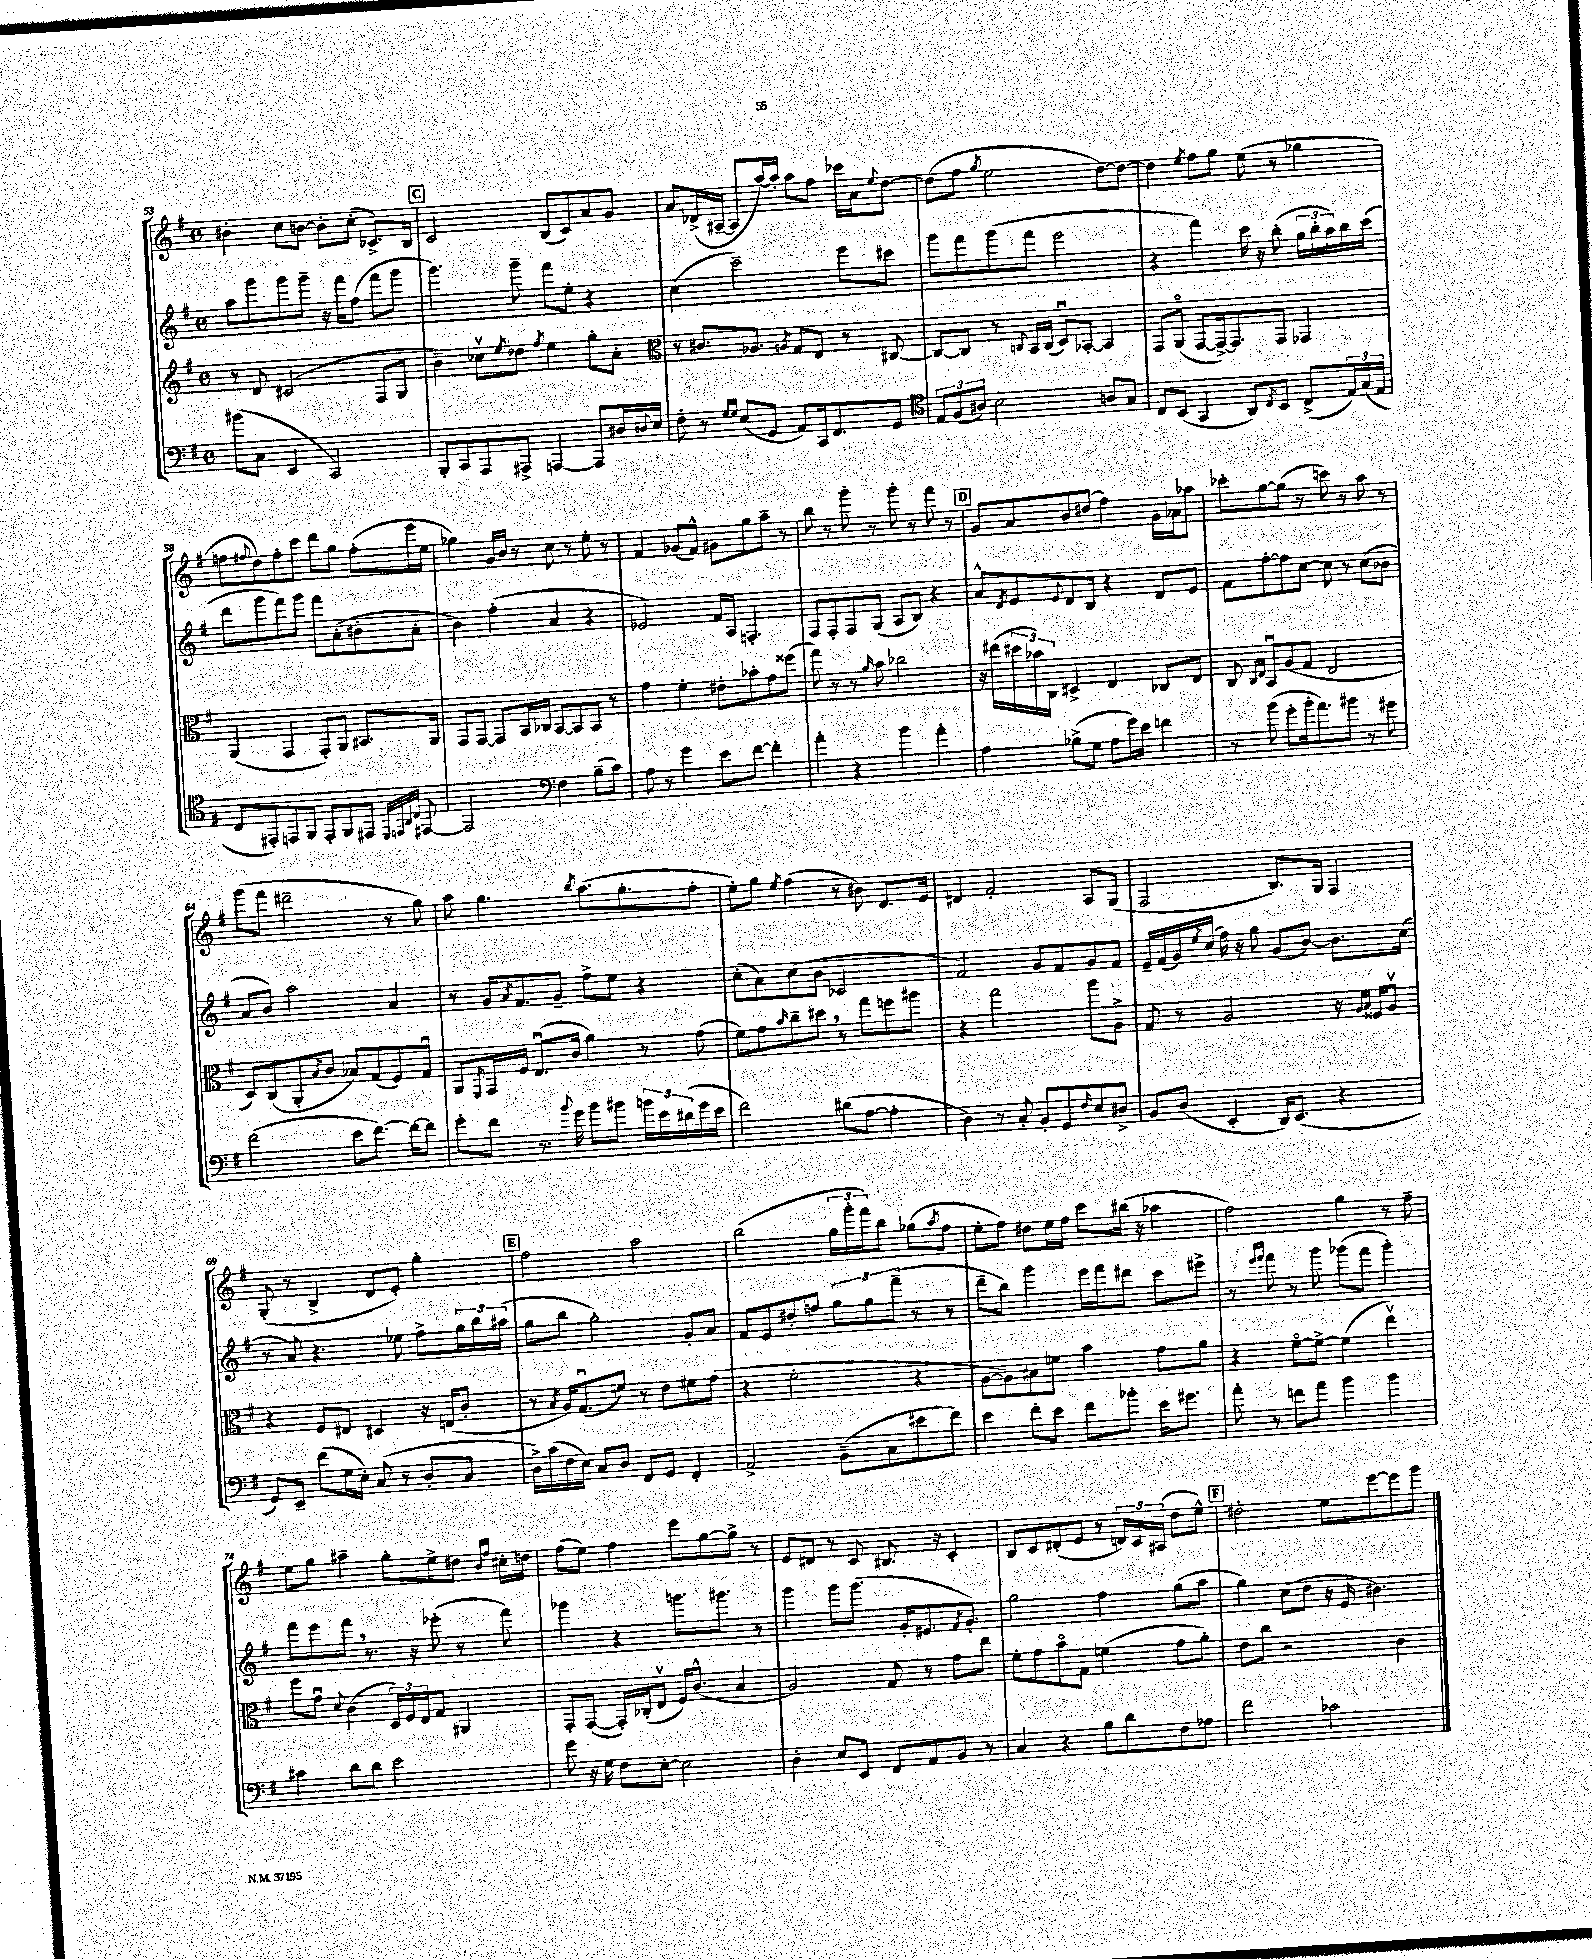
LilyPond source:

<<
\new StaffGroup <<
\new Staff = "s0" {
    \clef treble \key g \major \defaultTimeSignature \time 4/4
    bis'4-. c''8 b'8~ b'8-. c''8-.( ces'8.->) b16 |
    \mark \markup { \box "C" } c'2 b8( c'8) a'8 g'8 |
    a'8 des'16->( ais16~-- ais8 a''16~) a''16-. a''8 fis''8 ces'''16 a'16 \appoggiatura { e''8 } d''8~ |
    d''8( fis''8 \acciaccatura { g''8 } e''2 d''8~) d''8~ |
    d''4 \acciaccatura { e''8 } fis''8 g''8 e''8( r8 ges''4 |
    f''8 \appoggiatura { fis''8 } d''8) fis''8-. c'''8 d'''8 g''8 fis''8-.( e'''16 e''16 |
    ges''4) g'16 b'16 r8 c''8 r8 e''8-. r8 |
    fis'4 ges'8( fis'8-^) gis'8 g''8 a''8-- r8 |
    b''8 r8 g'''8-. r8 g'''8-. r8 fis'''8 r8 |
    \mark \markup { \box "D" } g'8 a'8 b'8 dis''8( fis''4) g'16 aes'16 aes''8 |
    ces'''8-. g''8~ g''8( r8 c'''8) r8 a''8 r8 |
    g'''8( fis'''8 dis'''2-- r8 g''8) |
    a''8 g''4. \acciaccatura { b''8 } a''8.( g''8.-. fis''8-. |
    e''8-.) g''8 \acciaccatura { e''8 } fis''4( r8 bis'8) d'8. e'16 |
    dis'4 fis'2-. a8 g8( |
    fis2 b8.) g16 fis4 |
    g8-.( r8 b4-> d'8 e'8-.) g''4-. |
    \mark \markup { \box "E" } fis''2 a''2 |
    b''2( \tuplet 3/2 { g''16 g'''16-. fis'''16) } b''8 ges''8( \acciaccatura { a''8 } fis''8 |
    e''8-. fis''8) dis''8 e''16 fis''16 c'''8 bis''16( r16 aes''4 |
    fis''2) g''4 r8 fis''8-- |
    e''8 g''8 ais''4-- g''8-. e''8-> dis''8 \grace { b'16 fis''16 } cis''16-. d''16 |
    fis''8( e''8) fis''4 e'''8 g''8~ g''8-> r8 |
    e'8 dis'8 r8 c'8 bis8. r16 c'4-. |
    b8 c'8 dis'8-.( e'8 r8 \tuplet 3/2 { d'16) c'16 ais16( } d''8 e''8-^) |
    \mark \markup { \box "F" } dis''2-. e''8 e'''8~ e'''8 g'''8 \bar "|." |
}
\new Staff = "s1" {
    \clef treble \key g \major \defaultTimeSignature \time 4/4
    a''8 g'''8 g'''8 g'''8-- r16 fis'''16 fis''8( fis'''8 g'''8 |
    \mark \markup { \box "C" } g'''4.) g'''8-- fis'''8 e''8-. r4 |
    c''4( c'''2--) e'''8 cis'''8 |
    g'''8 fis'''8 g'''8( fis'''8 e'''2 |
    r4 fis'''4) c'''16 r16 b''8-.( \tuplet 3/2 { g''16 b''16-. a''16) } b''16 c'''16( |
    d'''8 g'''8 fis'''8) g'''8 fis'''8 a'8-.( bis'8-. a'8-. |
    b'4) fis''4-.( a'4 r4 |
    ees'2) fis'16 a16 f4.-. |
    fis8 fis8-. fis8 g8( a8 b8) r4 |
    \mark \markup { \box "D" } a'8-^ \acciaccatura { d'8 } e'8 \appoggiatura { e'8 } d'8 b8 r4 d'8 e'8 |
    fis'8 fis''8~-. fis''8 c''8~ c''8 r8 c''8( bes'8 |
    a'8 b'8) a''2 a'4 |
    r8 g'16 \acciaccatura { a'8 } fis'8. g'8-- fis''8-> e''8 r4 |
    c''8-.( a'8) c''8( b'8 ces'2 |
    fis'2) g'8 fis'8 g'8 fis'8 |
    e'16-- fis'16( g'16) \acciaccatura { e''8 } c''16( fis''16) r16 g''8 g'8( b'8~) b'8. c''16( |
    r8 a'8) r4. ees''8 fis''8-> \tuplet 3/2 { g''16 b''16 ais''16( } |
    \mark \markup { \box "E" } g''8 b''8 g''2-.) g'8-. a'8 |
    fis'8 e'8 dis''8-. f''8 \tuplet 3/2 { g''8 g''8 fis'''8--( } r8 r8 |
    d'''8-- b''8) g'''4 e'''16 fis'''16 dis'''8 c'''8 eis'''8-> |
    r8 \grace { e'''16 fis'''16 } fis'''8 r8 g'''8 ges'''8( fis'''8 ges'''4-.) |
    fis'''8 e'''8 fis'''8 \breathe r8. r16 ees'''8-.( r8 fis'''8) |
    ges'''4 r4 g'''8. gis'''8. r8 |
    g'''4 g'''8 g'''8.( g'16-. eis'8. \acciaccatura { fis'8 } g'8.-.) |
    g''2 fis''4 g''8( a''8 |
    \mark \markup { \box "F" } g''4) c''8( d''8 r16 e'16 bis'4.) \bar "|." |
}
\new Staff = "s2" {
    \clef treble \key g \major \defaultTimeSignature \time 4/4
    r8 d'8 cis'2( fis8 g8 |
    \mark \markup { \box "C" } b'4--) ces''8\upbow \acciaccatura { e''8 } des''8 \acciaccatura { fis''8 } e''4 g''8-. a'8-. |
    \clef alto r8 cis'8. aes8. \acciaccatura { a8 } g8 e8 r8 cis8~ |
    cis8~ cis8 r8 \appoggiatura { c8 } b,16 c16( d8\downbow) bes,8~-. bes,4 |
    g,8 a,8\flageolet( g,8~ g,16~->) g,8. g,8 ges,4 |
    a,4( g,4 g,8-.) a,8 bis,8. a,16 |
    g,8 g,8~ g,8 b,16 ces16 b,8~ b,8 b,8 r8 |
    g'4 fis'4-. eis'8-. bes'8-. g'8 fisis''8( |
    g''8) r8 r8 \grace { a'16 } b'8 ces''2 |
    \mark \markup { \box "D" } r16 eis''16( \tuplet 3/2 { dis''16 bes'16) c16 } dis4-> e4 ces8 e8 |
    c8 \grace { c16 e16 } b,8\downbow a8( g8 e2 |
    d8) c8( a,8-. \acciaccatura { b8 } c'8 bes8) g8( fis8) g8\downbow |
    a,8 \acciaccatura { fis,8 } g,16 fis16 e8.\downbow( c'16 a'4) r8 g'8( |
    fis'8) g'8 \grace { b'16 } c''8-- dis''8 \breathe r8 g''8 f''8 ais''8 |
    r4 g''2 a''8 a8-> |
    g8 r8 a2 r16 \grace { a16 b16 } fisis16 a8\upbow |
    r4 fis8 eis8 dis4 r16 e16( c'8-. |
    \mark \markup { \box "E" } r8 \acciaccatura { b8 } a16) g8.\downbow( f'8) r8 e'8 fis'8 g'8( |
    r4 fis'2-. r4 |
    a8~ a8) bis8 f'8 b'4 g'8 a'8 |
    r4 fis'8~\flageolet fis'8~-> fis'4( e''4\upbow) |
    fis''8 g'8\downbow \appoggiatura { d'8 } c'4( \tuplet 3/2 { d16) fis16 e16 } g8 ais,4 |
    g,8-. g,8~( g,16-.) ces16-.( e8\upbow fis16) c'8.-^( b4 |
    a2) g8 r8 g'8 e''8 |
    fis'8-. g'8 b'8\flageolet g8 f'4( g'8 a'8-.) |
    \mark \markup { \box "F" } e'8 c''8 r2 c'4 \bar "|." |
}
\new Staff = "s3" {
    \clef bass \key g \major \defaultTimeSignature \time 4/4
    bis'8( c8 e,4 c,2) |
    \mark \markup { \box "C" } b,,8-. c,8 a,,8 ais,,8-> a,,4~ a,,8 dis16 \appoggiatura { d8 } e16 |
    fis8-. r8 \grace { g16 g16 } e8( g,8 a,8) c,16 fis,8. g,8 |
    \clef tenor \tuplet 3/2 { e8 fis8( ais8) } b2 a8 g8 |
    c8 b,8( g,4 a,8) \acciaccatura { c8 } b,8 c8->( \tuplet 3/2 { e16) g16( e16 } |
    c8 eis,8-.) e,8 fis,8 e,8-. fis,8 eis,8 \grace { d,32 e,32 a,32 c32 } eis,8~ |
    eis,2 \clef bass fis4 b8--( c'8) |
    a8 r8 g'4 e'8 fis'8~ fis'4-. |
    a'4-. r4 b'4 a'4-. |
    \mark \markup { \box "D" } a4 bes8->( g8 a8 g'16) e'16 f'4 |
    r8 b'8( g'8-. b'16-. a'8.) bis'8 r8 gis'8 |
    fis'2( e'8 fis'8.~) fis'16~ fis'8 |
    g'8-. fis'8 r8. \appoggiatura { b'8 } g'16 b'8 bis'8 \tuplet 3/2 { b'16 e'16 dis'16( } g'16 e'16 |
    fis'2) dis'8( a8~ a4-. |
    d4) r8 c8-. b,8-. g,8 \grace { fis16 } e8 dis8-> |
    b,8 d8( e,4-. d,16) e,8.( r4 |
    g,8) e,8-- fis'8( g16 e16-.) c8( r8 d8-. c8 |
    \mark \markup { \box "E" } d16->) c'16( fis16 e16) c8 d8 fis,8 g,8 fis,4-. |
    a,2-> b,8--( c8 eis'8 fis'8) |
    e'4 fis'8-. e'8 fis'8 bes'8-. e'16 gis'8. |
    a'8-. r8 f'8 a'8 b'4 b'4 |
    cis'4 d'8 d'8 e'2 |
    g'8 r16 g16 fis8 e8~-. e2 |
    d4-. e8 e,8 fis,8 a,8 b,8 r8 |
    c4 r4 b8 d'8 fis8 aes8 |
    \mark \markup { \box "F" } fis'2 ces'2 \bar "|." |
}
>>
>>
\layout { \context { \Score currentBarNumber = #53 } }
